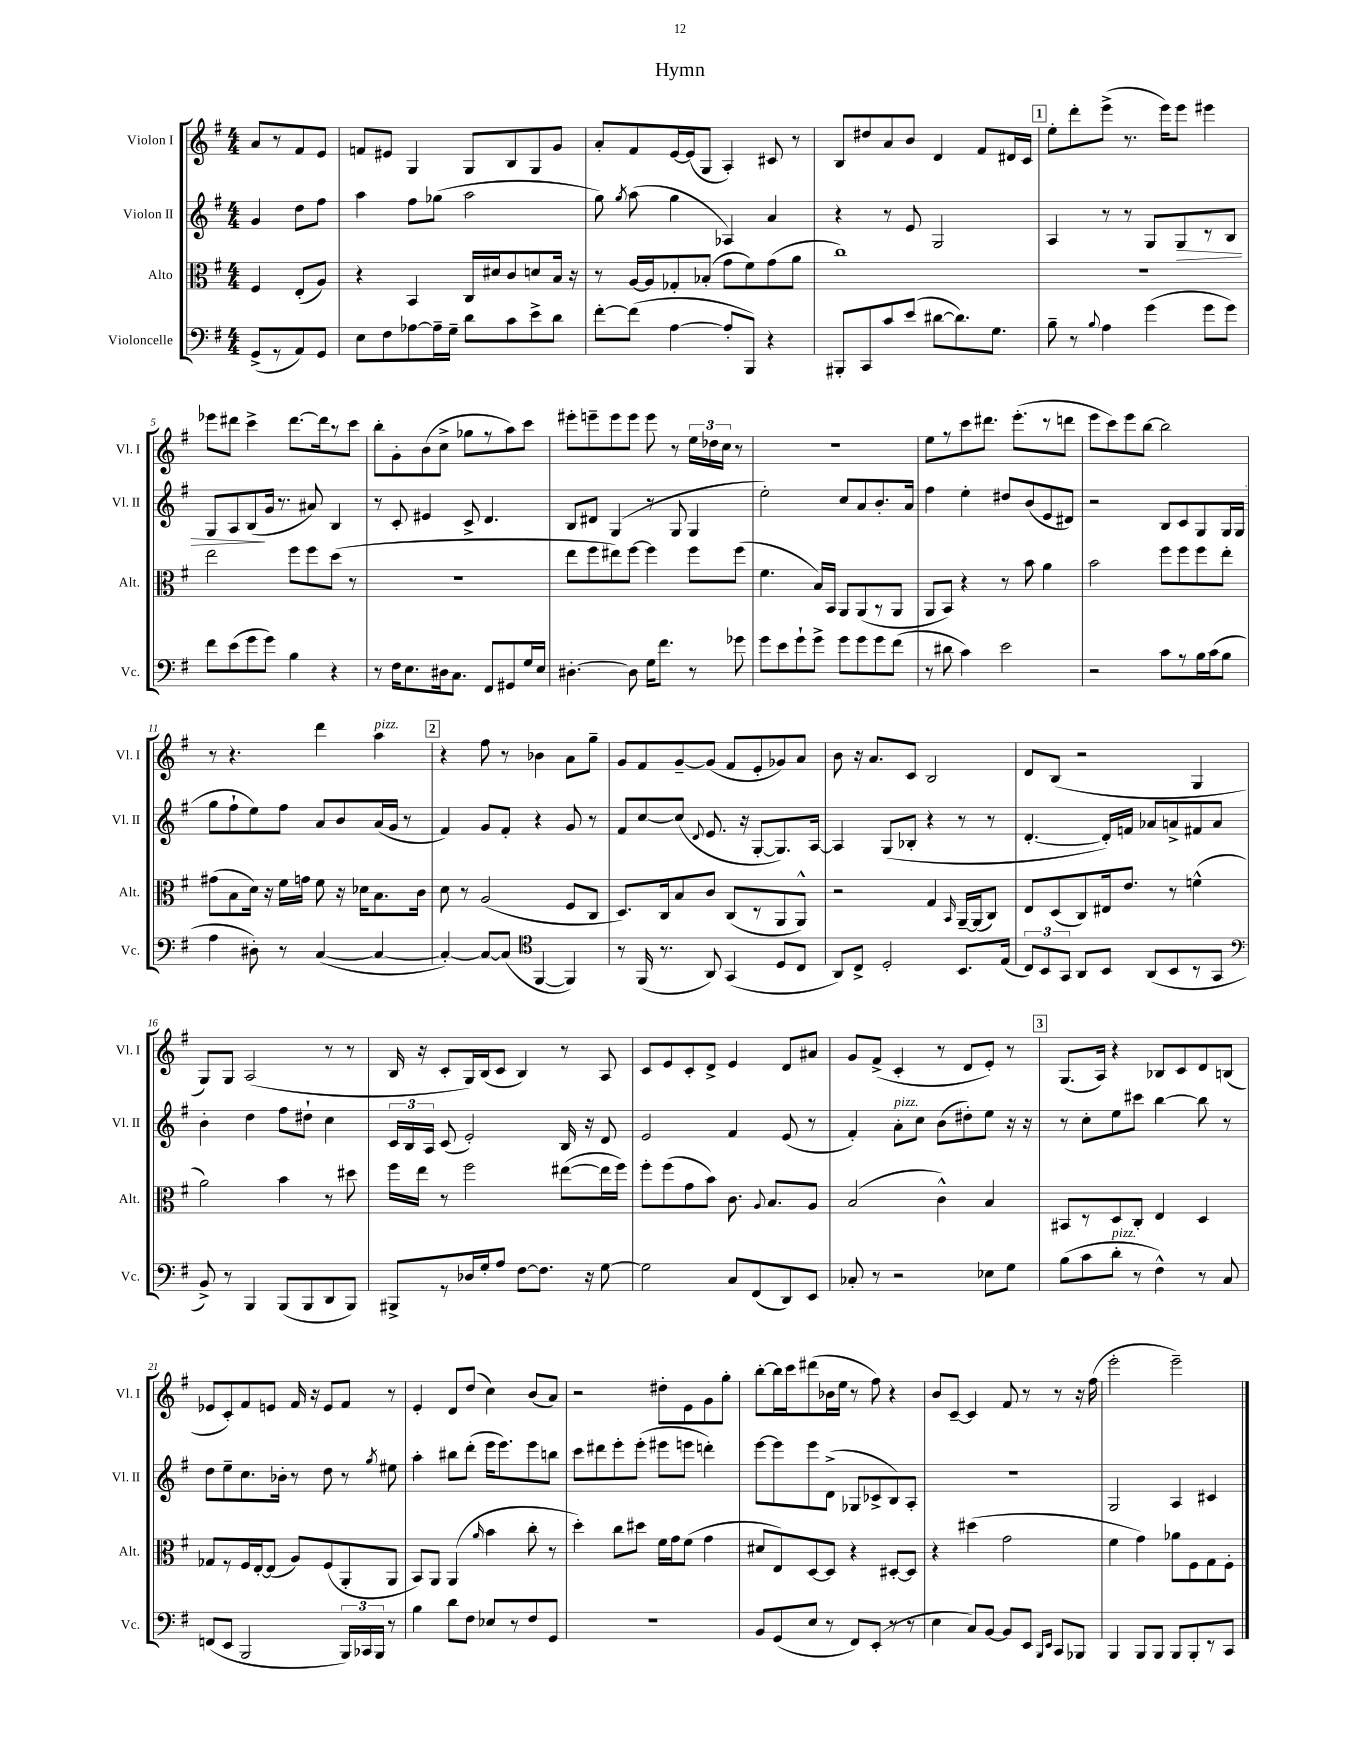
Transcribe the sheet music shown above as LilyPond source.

\header { title = "Hymn" }
<<
\new StaffGroup <<
\new Staff = "s0" \with { instrumentName = "Violon I" shortInstrumentName = "Vl. I" } {
    \clef treble \key g \major \numericTimeSignature \time 4/4 \partial 2
    \autoBeamOff a'8[ r8 fis'8 e'8] |
    f'8[ eis'8] g4 g8[ b8 g8 g'8] |
    a'8[-. fis'8 e'16~ e'16( g8] a4-.) cis'8 r8 |
    b8[ dis''8 a'8 b'8] d'4 fis'8[ dis'16 c'16] |
    \mark \markup { \box "1" } e''8[-. d'''8-. e'''8]->( r8. e'''16[) e'''8] eis'''4 |
    ees'''8[ dis'''8] c'''4-> dis'''8.[~ dis'''16 r8 c'''8] |
    b''8[-. g'8-. b'8( c''8]-> ges''8[ r8 a''8) c'''8] |
    eis'''8[-. e'''8-- e'''8 e'''8] e'''8 r8 \tuplet 3/2 { e''16[ des''16 c''16] } r8 |
    R1 |
    e''8[ r8 c'''8 dis'''8.] e'''8.[-.( r8 d'''8] |
    e'''8[ c'''8) e'''8 b''8]~ b''2 |
    r8 r4. d'''4 a''4^\markup { \italic "pizz." } |
    \mark \markup { \box "2" } r4 fis''8 r8 bes'4 a'8[ g''8]-- |
    g'8[ fis'8 g'8~-- g'8]( fis'8[ e'8-. ges'8) a'8] |
    b'8 r16 a'8.[ c'8] b2 |
    d'8[ b8]( r2 g4 |
    g8[) g8] a2( r8 r8 |
    b16 r16 c'8[-. g16) b16( c'8] b4) r8 a8 |
    c'8[ e'8 c'8-. d'8]-> e'4 d'8[ ais'8] |
    g'8[ fis'8]->( c'4-. r8 d'8[ e'8]-.) r8 |
    \mark \markup { \box "3" } g8.[( a16]) r4 bes8[ c'8 d'8 b8]( |
    ees'8[ c'8-.) fis'8 e'8] fis'16 r16 e'8[ fis'8] r8 |
    e'4-. d'8[ d''8]( c''4) b'8[( a'8]) |
    r2 dis''8[-. e'8 g'8 g''8]-. |
    b''8[~-. b''16 c'''16 dis'''8( bes'16 e''16] r8 fis''8) r4 |
    b'8[ c'8]~-- c'4 fis'8 r8 r8 r16 fis''16( |
    e'''2-. e'''2--) \bar "|." |
}
\new Staff = "s1" \with { instrumentName = "Violon II" shortInstrumentName = "Vl. II" } {
    \clef treble \key g \major \numericTimeSignature \time 4/4 \partial 2
    \autoBeamOff g'4 d''8[ fis''8] |
    a''4 fis''8[ ges''8]( a''2 |
    g''8) \acciaccatura { g''8 } a''8( g''4 aes4) a'4 |
    r4 r8 e'8 g2 |
    \mark \markup { \box "1" } a4 r8 r8 g8[ g8\> r8 b8] |
    g8[ a8 b8\!( g'16] r8. ais'8) b4 |
    r8 c'8-. eis'4 c'8-> d'4. |
    b8[ dis'8] g4( r8 g8 g4 |
    e''2-.) c''8[ a'8 b'8.-. a'16] |
    fis''4 e''4-. dis''8[ b'8( e'8 dis'8]) |
    r2 b8[ c'8 g8 g16 g16]( |
    g''8[ fis''8-! e''8) fis''8] a'8[ b'8 a'16( g'16] r8 |
    \mark \markup { \box "2" } fis'4) g'8[ fis'8]-. r4 g'8 r8 |
    fis'8[ c''8~ c''8]( \appoggiatura { d'8 } e'8. r16 g8[~-. g8.) a16]~ |
    a4 g8[( bes8]-. r4 r8 r8 |
    d'4.~-. d'16[-.) f'16] aes'8[ a'8-> fis'8 a'8] |
    b'4-. d''4 fis''8[ dis''8]-! c''4 |
    \tuplet 3/2 { c'16[ b16 a16] } c'8( e'2-.) b16 r16 d'8 |
    e'2 fis'4 e'8( r8 |
    fis'4-.) a'8[-.^\markup { \italic "pizz." } c''8] b'8[( dis''8-.) e''8] r16 r16 |
    \mark \markup { \box "3" } r8 c''8[-. e''8 cis'''8] b''4~ b''8 r8 |
    d''8[ e''8-- c''8. bes'16]-. r8 d''8 r8 \acciaccatura { g''8 } eis''8 |
    a''4-. bis''8[ d'''8]-.( e'''16[ e'''8.) e'''8 b''8] |
    c'''8[ dis'''8 e'''8-. e'''8]-.( eis'''8[ e'''8] d'''4-.) |
    e'''8[~ e'''8 e'''8 d'8]->( ges8[ ces'8-> b8) a8]-. |
    R1 |
    g2 a4 cis'4 \bar "|." |
}
\new Staff = "s2" \with { instrumentName = "Alto" shortInstrumentName = "Alt." } {
    \clef alto \key g \major \numericTimeSignature \time 4/4 \partial 2
    \autoBeamOff fis4 e8[-.( a8]) |
    r4 b,4 c16[ dis'16 c'8 d'8 b16] r16 |
    r8 a16[~ a16 ges8-. bes8]-.( g'8[ fis'8) g'8( a'8] |
    c''1) |
    \mark \markup { \box "1" } R1 |
    e''2 fis''8[ fis''8 d''8]( r8 |
    R1 |
    e''8[ fis''8 eis''8) fis''8]~ fis''4 fis''8[ fis''8]( |
    fis'4. b16[) b,16] a,8[ a,8( r8 a,8] |
    a,8[ b,8]) r4 r8 b'8 a'4 |
    b'2 fis''8[ fis''8 fis''8 e''8]-. |
    gis'8[( b8 d'16]) r16 fis'16[ g'16] fis'8 r16 des'16[ b8. c'16] |
    \mark \markup { \box "2" } d'8 r8 a2( fis8[ c8] |
    d8.[) c16 b8 c'8] c8[( r8 a,8 a,8]-^) |
    r2 g4 \grace { b,16 } a,16[~-- a,16( c8]) |
    e8[ d8( c8) eis16 e'8.] r8 f'4-^( |
    a'2) b'4 r8 dis''8 |
    fis''16[ e''16] r8 fis''2 eis''8[~( eis''16 fis''16]) |
    fis''8[-. fis''8( g'8 b'8]) c'8. \appoggiatura { a8 } b8.[ a8] |
    b2( c'4-^) b4 |
    \mark \markup { \box "3" } bis,8[ r8 d8 c8]-. e4 d4 |
    ges8[ r8 fis16 e16~-. e8]( a8[) fis8( a,8-. a,8] |
    b,8[) a,8] a,4( \grace { a'16 } b'4 c''8-. r8 |
    d''4-.) c''8[ dis''8] fis'16[ g'16 fis'8]( g'4 |
    dis'8[ e8) d8~ d8] r4 dis8[~-. dis8] |
    r4 dis''4( g'2 |
    fis'4 g'4) aes'8[ fis8 g8 fis8]-. \bar "|." |
}
\new Staff = "s3" \with { instrumentName = "Violoncelle" shortInstrumentName = "Vc." } {
    \clef bass \key g \major \numericTimeSignature \time 4/4 \partial 2
    \autoBeamOff g,8[->( r8 a,8) g,8] |
    e8[ fis8 aes8~ aes16-- g16]-- d'8[ c'8 e'8-> d'8] |
    fis'8[~-. fis'8]( a4~ a8[-. b,,8]) r4 |
    bis,,8[-. c,8 c'8 e'8]( dis'8[~ dis'8.) g8.] |
    \mark \markup { \box "1" } b8-- r8 \appoggiatura { b8 } a4 g'4( g'8[ g'8]) |
    fis'8[ e'8( g'8 g'8]) b4 r4 |
    r8 fis16[ e8. dis16 c8.] fis,8[ gis,8 g16 e16] |
    dis4.~-. dis8 g16[ fis'8.] r8 ges'8 |
    g'8[ e'8 g'8-! g'8]-> g'8[ g'8 g'8 fis'8]( |
    r8 dis'8 c'4) e'2 |
    r2 c'8[ r8 b16 c'16( b8] |
    a4 dis8-.) r8 c4~( c4~ |
    \mark \markup { \box "2" } c4~-.) c8[~ c8]( \clef tenor fis,4~ fis,4) |
    r8 fis,16( r8. a,8) g,4( d8[ c8] |
    a,8[) c8]-> d2-. b,8.[ e16]( |
    \tuplet 3/2 { c8[) b,8 g,8] } a,8[ b,8] a,8[( b,8 r8 g,8] |
    \clef bass b,8->) r8 b,,4 b,,8[( b,,8 d,8 b,,8]) |
    bis,,8[-> r8 des16 g16-. a8] fis8[~ fis8.] r16 g8~ |
    g2 c8[ fis,8( d,8) e,8] |
    ces8-. r8 r2 ees8[ g8] |
    \mark \markup { \box "3" } b8[( c'8 d'8]-.^\markup { \italic "pizz." } r8 fis4-^) r8 c8 |
    f,8[( e,8] b,,2 \tuplet 3/2 { b,,16[) ces,16 b,,16] } r8 |
    b4 d'8[ fis8] ees8[ r8 fis8 g,8] |
    R1 |
    b,8[ g,8( e8] r8 fis,8[) e,8]-.( r8 r8 |
    e4 c8[) b,8]~ b,8[ e,8] \grace { b,,16[ e,16] } c,8[ bes,,8] |
    b,,4 b,,8[ b,,8] b,,8[ b,,8-. r8 c,8] \bar "|." |
}
>>
>>
